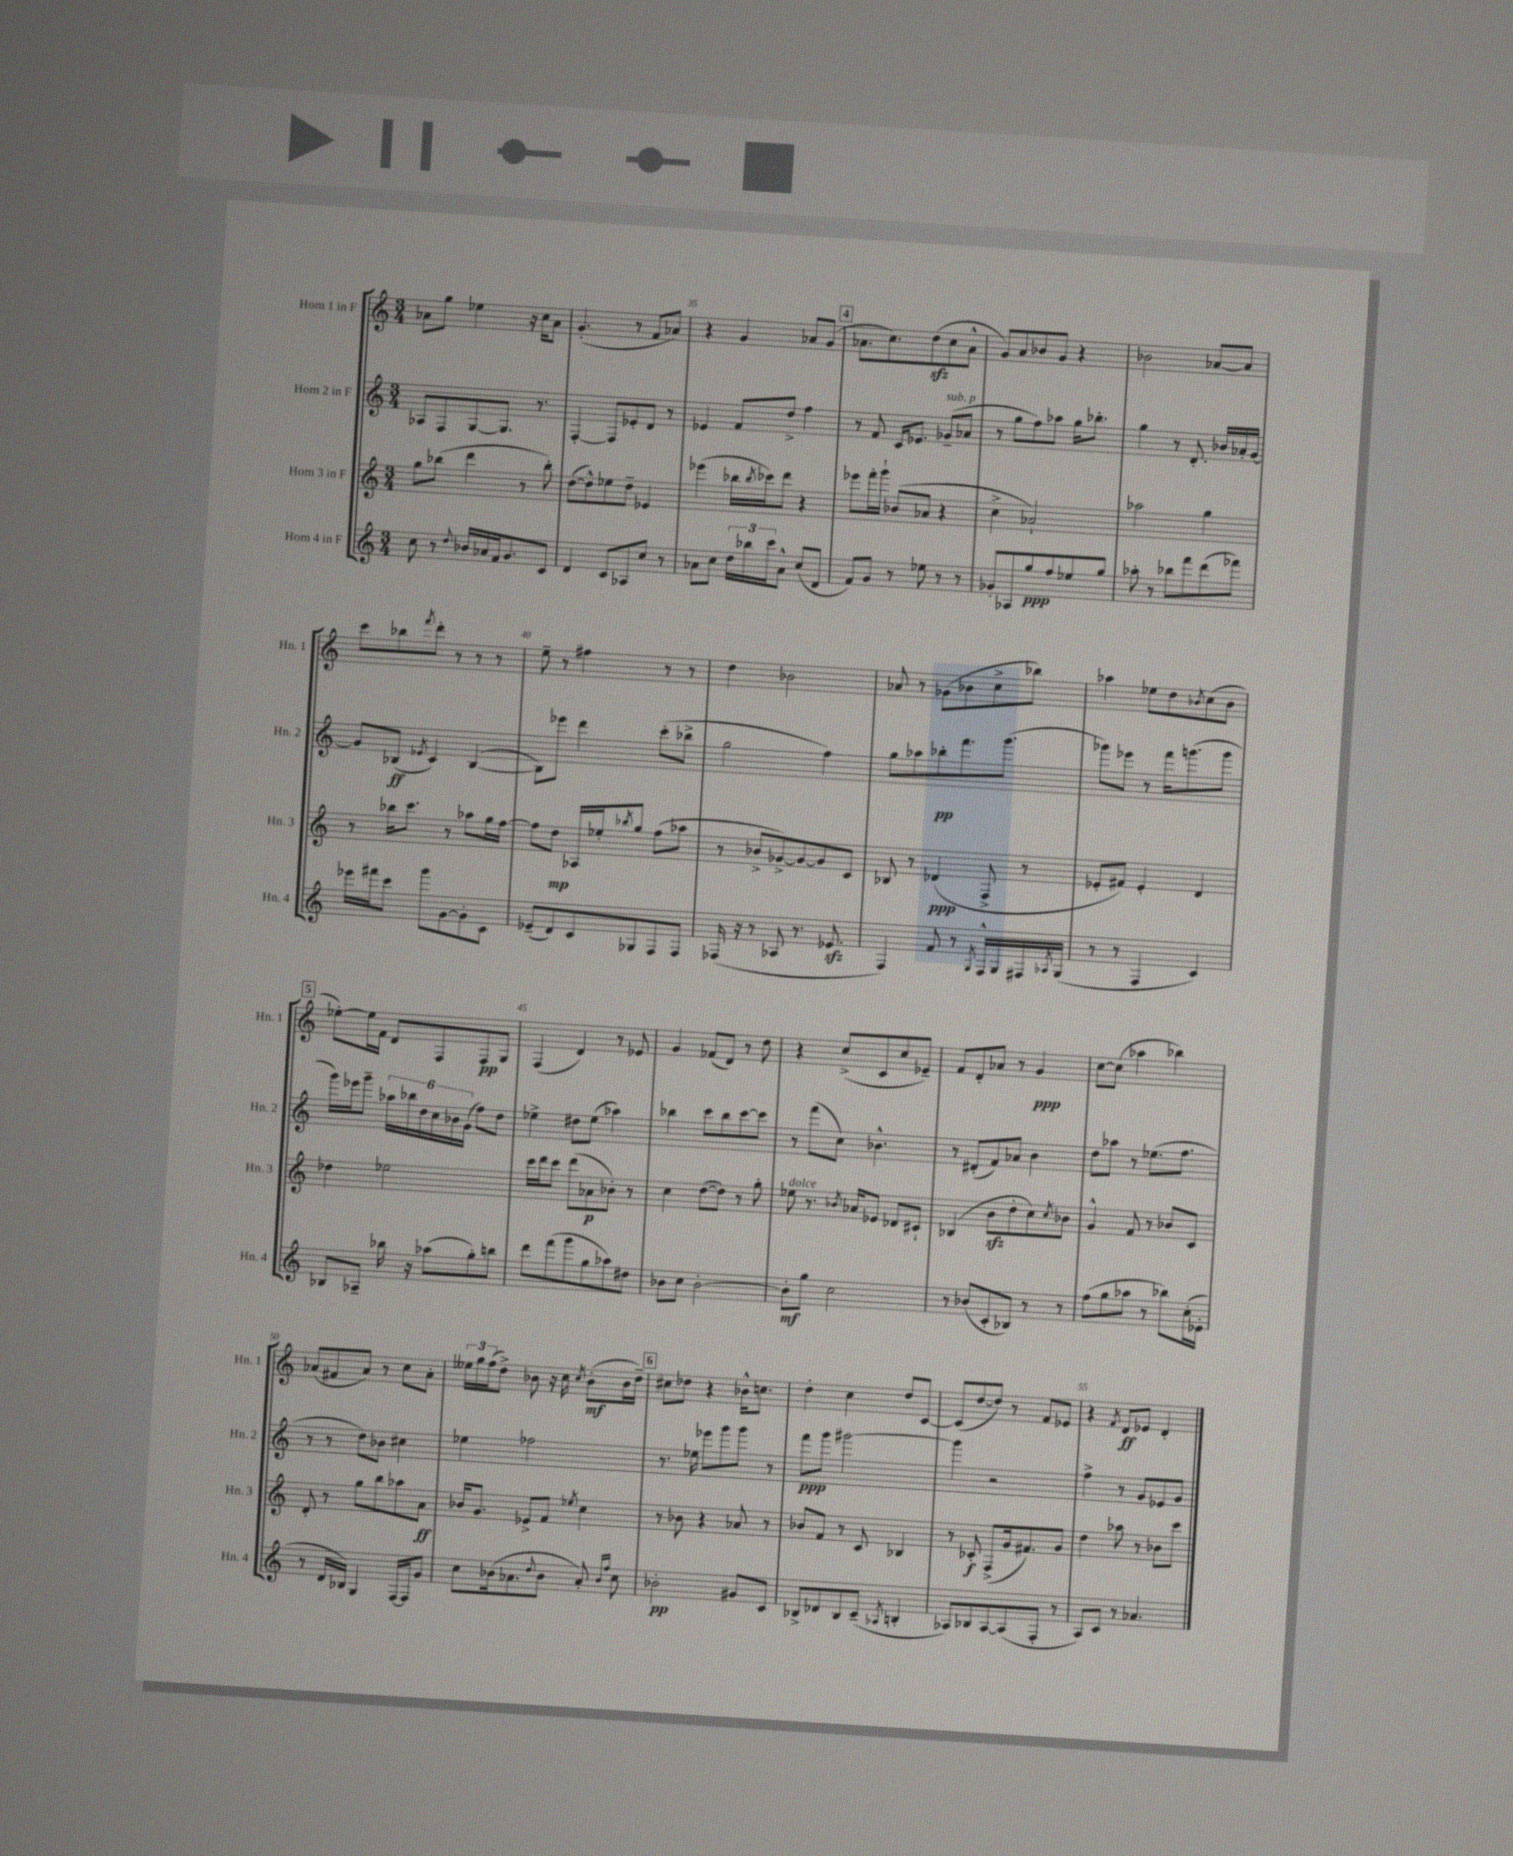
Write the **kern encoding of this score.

**kern	**dynam	**kern	**dynam	**kern	**dynam	**kern	**dynam
*part4	*part4	*part3	*part3	*part2	*part2	*part1	*part1
*staff4	*staff4	*staff3	*staff3	*staff2	*staff2	*staff1	*staff1
*I"Horn 4 in F	*	*I"Horn 3 in F	*	*I"Horn 2 in F	*	*I"Horn 1 in F	*
*I'Hn. 4	*	*I'Hn. 3	*	*I'Hn. 2	*	*I'Hn. 1	*
*clefG2	*	*clefG2	*	*clefG2	*	*clefG2	*
*k[]	*	*k[]	*	*k[]	*	*k[]	*
*M3/4	*	*M3/4	*	*M3/4	*	*M3/4	*
=33	=33	=33	=33	=33	=33	=33	=33
8cc\	.	8gg\L	.	8A-X/L	.	8a-X\L	.
8r	.	(8bb-X\J	.	8F/	.	8gg\J	.
8qqdd/	.	.	.	.	.	.	.
16b-X/LL	.	4ddd\	.	[8G/	.	4ee-X\	.
16a-X/	.	.	.	.	.	.	.
16f/J	.	.	.	8.G/J]	.	.	.
8.g/	.	.	.	.	.	.	.
.	.	8r	.	.	.	16r	.
.	.	.	.	8.r	.	16cc\KL	.
8c/J	.	8bb-'\)	.	.	.	8a-\J	.
=34	=34	=34	=34	=34	=34	=34	=34
4d/	.	([8dd\L	.	[4F'/	.	(4.g'/	.
.	.	8dd^^\])	.	.	.	.	.
8c/L	.	8ee-X\	.	8F/L]	.	.	.
8A-X/	.	8dd~\J	.	8e-X'/	.	8r	.
8cc/J	.	4e-X/	.	8d/J	.	8f/L	.
8r	.	.	.	8r	.	8a-X/J)	.
=35	=35	=35	=35	=35	=35	=35	=35
8a-X\L	.	(4eee-X\	.	4e-X/	.	4r	.
8cc\J	.	.	.	.	.	.	.
24dd\LL	.	16bb-X\LL	.	8f/L	.	4g/	.
24bb-X\	.	.	.	.	.	.	.
.	.	8qbb-/	.	.	.	.	.
.	.	16ccc-X\J)	.	.	.	.	.
24ccc\J	.	.	.	.	.	.	.
8a-^^\J	.	8ddd\J	.	8dd^/J	.	.	.
(8cc/L	.	4r	.	4ff\	.	8a-X/L	.
8d/J	.	.	.	.	.	(8g/J	.
!!LO:REH:place=s1:t=4
=36	=36	=36	=36	=36	=36	=36	=36
8f/L)	.	8eee-X\L	.	8r	.	8.a-X\L	.
8g/J	.	16fff'\L	.	8f/	.	.	.
.	.	16ggg`\JJ	.	.	.	8.cc\)	.
8r	.	(8b-X/L	.	16c/KL	.	.	.
.	.	.	.	8.e-X/J	.	.	.
8ee-X\	.	8a-X/J	.	.	.	(8ddzz\	.
!	!	!	!	!LO:TX:a:i:t=sub. p	!	!	!
8r	.	4r	.	(8g-X~/L	.	8cc\	.
8r	.	.	.	8a-X/J	.	8a-^^\J	.
=37	=37	=37	=37	=37	=37	=37	=37
8g-X'/L	.	4cc^\	.	8r	.	8g/L)	.
8A-X/	.	.	.	8gg\L	.	8a/	.
8gg/	ppp	2a-X`/)	.	8ff\)	.	8b-X/	.
8ff/	.	.	.	8aa-X\J	.	8g/J	.
8ee-X/	.	.	.	16gg\KL	.	4r	.
.	.	.	.	8.bb-X'\J	.	.	.
8gg/J	.	.	.	.	.	.	.
=38	=38	=38	=38	=38	=38	=38	=38
8aa-X'\	.	2aa-X\	.	4gg\	.	2b-X\	.
8r	.	.	.	.	.	.	.
8bb-X\L	.	.	.	8r	.	.	.
8fff\	.	.	.	8.d'/	.	.	.
(8ddd\	.	4gg\	.	.	.	[8a-X/L	.
.	.	.	.	16b-X/LL	.	.	.
8fff-X\J)	.	.	.	16a-X'/	.	8a-/J]	.
.	.	.	.	[16g/JJ	.	.	.
!!LO:LB:g=z
=39	=39	=39	=39	=39	=39	=39	=39
16eee-X\LL	.	8r	.	8g/L]	.	8ccc\L	.
16fff#X\J	.	.	.	.	.	.	.
8ccc\J	.	16bb-X\KL	.	(8B-X/J	ff	8bb-X\	.
.	.	8.ccc\J	.	.	.	.	.
.	.	.	.	8qe-X/	.	8qfff/	.
8ggg\L	.	.	.	4c/)	.	8ddd'\J	.
[8g\	.	8r	.	.	.	8r	.
8g'\]	.	8aa-X\L	.	([4B-/	.	8r	.
8c\J	.	16gg\L	.	.	.	8r	.
.	.	[16ff\JJ	.	.	.	.	.
=40	=40	=40	=40	=40	=40	=40	=40
(8e-X~/L	.	8ff\L]	.	8B-\L])	.	8ee~\	.
8d/)	.	8dd\J	mp	8eee-X\J	.	8r	.
8c/	.	16A-X/LL	.	4ddd\	.	4ff#X\	.
.	.	16ee-X'/J	.	.	.	.	.
.	.	8qbb-X/	.	.	.	.	.
8G-X/	.	8gg/J	.	.	.	.	.
8F/	.	(8ff\L	.	(8ccc'\L	.	8r	.
8F/J	.	8aa-X\J	.	8bb-X^\J	.	8r	.
=41	=41	=41	=41	=41	=41	=41	=41
(16F-X/	.	8r	.	2gg\	.	4dd\	.
16r	.	.	.	.	.	.	.
8r	.	8b-X^/L	.	.	.	.	.
8A-X/	.	[8g-X^/)	.	.	.	2b-X\	.
8.r	.	8g-/_	.	.	.	.	.
.	.	8g-/]	.	4ff\)	.	.	.
8.e-Xzz/	.	.	.	.	.	.	.
.	.	8c/J	.	.	.	.	.
=42	=42	=42	=42	=42	=42	=42	=42
4F/)	.	8B-X/	.	8gg\L	.	8a-X/	.
.	.	8r	.	8aa-X\	.	8r	.
8f/	.	(4d-X/	ppp	8bb-X'\	pp	(8g-X\L	.
8r	.	.	.	8.fff\	.	8b-X\	.
8qG/	.	.	.	.	.	.	.
16F^^/LL	.	8F^/	.	.	.	8cc^\	.
16G/	.	.	.	(8.ggg\J	.	.	.
16F#X/	.	8r	.	.	.	8bb-X\J)	.
8qA-X/	.	.	.	.	.	.	.
(16G/JJ	.	.	.	.	.	.	.
=43	=43	=43	=43	=43	=43	=43	=43
8r	.	8e-X'/L	.	8ggg-X\L)	.	4aa-X\	.
8r	.	8f#X/J)	.	8eee-X\J	.	.	.
4F/	.	4e-'/	.	8r	.	8ee-X\L	.
.	.	.	.	16fff\KL	.	8dd\	.
.	.	.	.	(8.gggn\	.	.	.
.	.	.	.	.	.	8qb-X/	.
4c/)	.	4d/	.	.	.	(8cc\	.
.	.	.	.	8ggg\J	.	8b-\J	.
!!LO:LB:g=z
!!LO:REH:place=s1:t=5
=44	=44	=44	=44	=44	=44	=44	=44
8B-X/L	.	4dd-X\	.	16ggg\LL)	.	[8ee-X'\L)	.
.	.	.	.	16eee-X\J	.	.	.
8A-X~/J	.	.	.	8ggg~\J	.	16ee-\L]	.
.	.	.	.	.	.	16f\JJ	.
16bb-X\	.	2ee-X\	.	24aa-X\LL	.	8d/L	.
.	.	.	.	24bb-X\	.	.	.
16r	.	.	.	.	.	.	.
.	.	.	.	24dd\	.	.	.
(8aa-X\L	.	.	.	24cc\	.	8F/	.
.	.	.	.	24b-X\	.	.	.
.	.	.	.	(24g\JJ	.	.	.
8gg'\)	.	.	.	8ff\L)	.	8F/	pp
8bbn\J	.	.	.	8dd\J	.	8G/J	.
=45	=45	=45	=45	=45	=45	=45	=45
8ddd\L	.	16ccc\LL	.	4ee-X^\	.	(4F/	.
.	.	16ddd\J	.	.	.	.	.
(8fff\	.	8ccc\J	.	.	.	.	.
8ggg\	.	(8ddd\L	.	8dd#X\L	.	4d/)	.
8gg\	.	8a-X\	p	(8ee-\J	.	.	.
8aa-X\)	.	8b-X'\J)	.	4aa-X\)	.	8r	.
8dd#X\J	.	8r	.	.	.	8e-X/	.
=46	=46	=46	=46	=46	=46	=46	=46
8b-X\L	.	4cc\	.	4bb-X\	.	4g/	.
8cc\J	.	.	.	.	.	.	.
[2b-'\	.	([8dd\L	.	8ccc\L	.	(8f-X/L	.
.	.	8dd\J])	.	8bb-\	.	8d/J)	.
.	.	8r	.	[8ccc\	.	8r	.
.	.	8gg'\	.	8ccc\J]	.	8dd\	.
=47	=47	=47	=47	=47	=47	=47	=47
!	!	!LO:TX:a:i:t=dolce	!	!	!	!	!
8b-'\L]	mf	8ee-X\	.	8r	.	4r	.
8gg\J	.	8.r	.	(8fff\L	.	.	.
2cc\	.	.	.	8cc\J)	.	(8cc^/L	.
.	.	8qb-X/	.	.	.	.	.
.	.	16a-X/KL	.	.	.	.	.
.	.	8e-X/J	.	4.b-X^^\	.	8c/	.
.	.	8d-X/L	.	.	.	8cc/	.
.	.	8c#X`/J	.	.	.	8e-X~/J)	.
=48	=48	=48	=48	=48	=48	=48	=48
8r	.	(4B-X/	.	8r	.	8f/L	.
(8b-X/L	.	.	.	(8d#X'/L	.	8d'/	.
8c'/	.	8bzz\L	.	8f/)	.	8a-X/J	.
8B-X/J)	.	8dd'\	.	8a-X/J	.	8r	.
8r	.	8cc\)	.	4b\	.	4g/	ppp
.	.	8qcc/	.	.	.	.	.
8r	.	8b-X\J	.	.	.	.	.
=49	=49	=49	=49	=49	=49	=49	=49
(8ff\L	.	4g^^/	.	8dd\L	.	[8cc\L	.
8gg\	.	.	.	8aa-X\J	.	(8cc\J]	.
8aa-X\J	.	8f/	.	8r	.	4aa-X\	.
8r	.	8r	.	(8.ee-X\L	.	.	.
8bb-X\L)	.	8b-X/L	.	.	.	4bb-X\)	.
.	.	.	.	8.ff\J	.	.	.
(16cc'\L	.	8c/J	.	.	.	.	.
16e-X'\JJ	.	.	.	.	.	.	.
!!LO:LB:g=z
=50	=50	=50	=50	=50	=50	=50	=50
8r	.	8d'/	.	8r	.	(8a-X/L	.
16d/LL	.	8r	.	8r	.	8f#X/	.
16B-X/JJ)	.	.	.	.	.	.	.
4G/	.	8gg\L	.	8dd\L)	.	8a-/J)	.
.	.	8bb\	.	8b-X\J	.	8r	.
[16F/LL	.	8aa-X\	.	4cc#X\	.	8cc\L	.
16F/J]	.	.	.	.	.	.	.
8g/J	.	8a\J	ff	.	.	8a-'\J	.
=51	=51	=51	=51	=51	=51	=51	=51
8cc\L	.	16b-X/KL	.	4ee-X\	.	24ee--X\LL	.
.	.	.	.	.	.	24gg\	.
.	.	8.g/J	.	.	.	.	.
.	.	.	.	.	.	(24ff\J	.
(16b-X\k	.	.	.	.	.	8dd^\J)	.
8.a-X\	.	.	.	.	.	.	.
.	.	8e-X^/L	.	2ff-X\	.	8b-X\	.
8qqdd/	.	.	.	.	.	.	.
8b-\J	.	8f/J	.	.	.	16r	.
.	.	.	.	.	.	16cc\	.
.	.	8qee-X/	.	.	.	8qcc/	.
8a-'/)	.	4cc\	.	.	.	(8b-'\L	mf
16qqb-/LL	.	.	.	.	.	.	.
16qqff/JJ	.	.	.	.	.	.	.
8cc\	.	.	.	.	.	16b-\L	.
.	.	.	.	.	.	16dd~\JJ)	.
!!LO:REH:place=s1:t=6
=52	=52	=52	=52	=52	=52	=52	=52
2b-X'\	pp	8r	.	8.r	.	8cc#X\L	.
.	.	8b-X\	.	.	.	8dd-X\J	.
.	.	.	.	16ee-X\	.	.	.
.	.	4r	.	8eee-X\L	.	4r	.
.	.	.	.	8ggg\	.	.	.
8g#X/L	.	8a-X/	.	8ggg\J	.	16b-X^^\KL	.
.	.	.	.	.	.	8.ccn\J	.
8c/J	.	8r	.	8r	.	.	.
=53	=53	=53	=53	=53	=53	=53	=53
8B-X^/L	.	8b-X/L	.	8fff\L	ppp	4dd'\	.
8d-X/	.	8f/J	.	8ggg\J	.	.	.
8B-/	.	8r	.	[2ggg#X\	.	4cc\	.
(8c~/J	.	8c/	.	.	.	.	.
8qA-X/	.	.	.	.	.	.	.
4Bn'/	.	4B-X/	.	.	.	8dd/L	.
.	.	.	.	.	.	[8c/J	.
=54	=54	=54	=54	=54	=54	=54	=54
8A-X/L)	.	8r	.	4ggg#\]	.	(8c/L]	.
8B-X/	.	8c-X'/	f	.	.	[8dd/	.
[8A-/	.	(8F^/L	.	2r	.	8dd/J])	.
(8A-/]	.	16g/k	.	.	.	8r	.
.	.	8.f#X/)	.	.	.	.	.
8F'/J	.	.	.	.	.	8f/L	.
8r	.	8g/J	.	.	.	8e-X/J	.
=55	=55	=55	=55	=55	=55	=55	=55
8A/L)	.	4dd\	.	4ff^\	.	4r	.
8c/J	.	.	.	.	.	.	.
.	.	.	.	.	.	8qf/	.
8r	.	8aa-X\	.	8r	.	8d/L	ff
4.a-X/	.	8r	.	8g/L	.	8e-X/J	.
.	.	8b-X\L	.	8e-X/	.	4d'/	.
.	.	8ccc\J	.	8g/J	.	.	.
==	==	==	==	==	==	==	==
*-	*-	*-	*-	*-	*-	*-	*-
